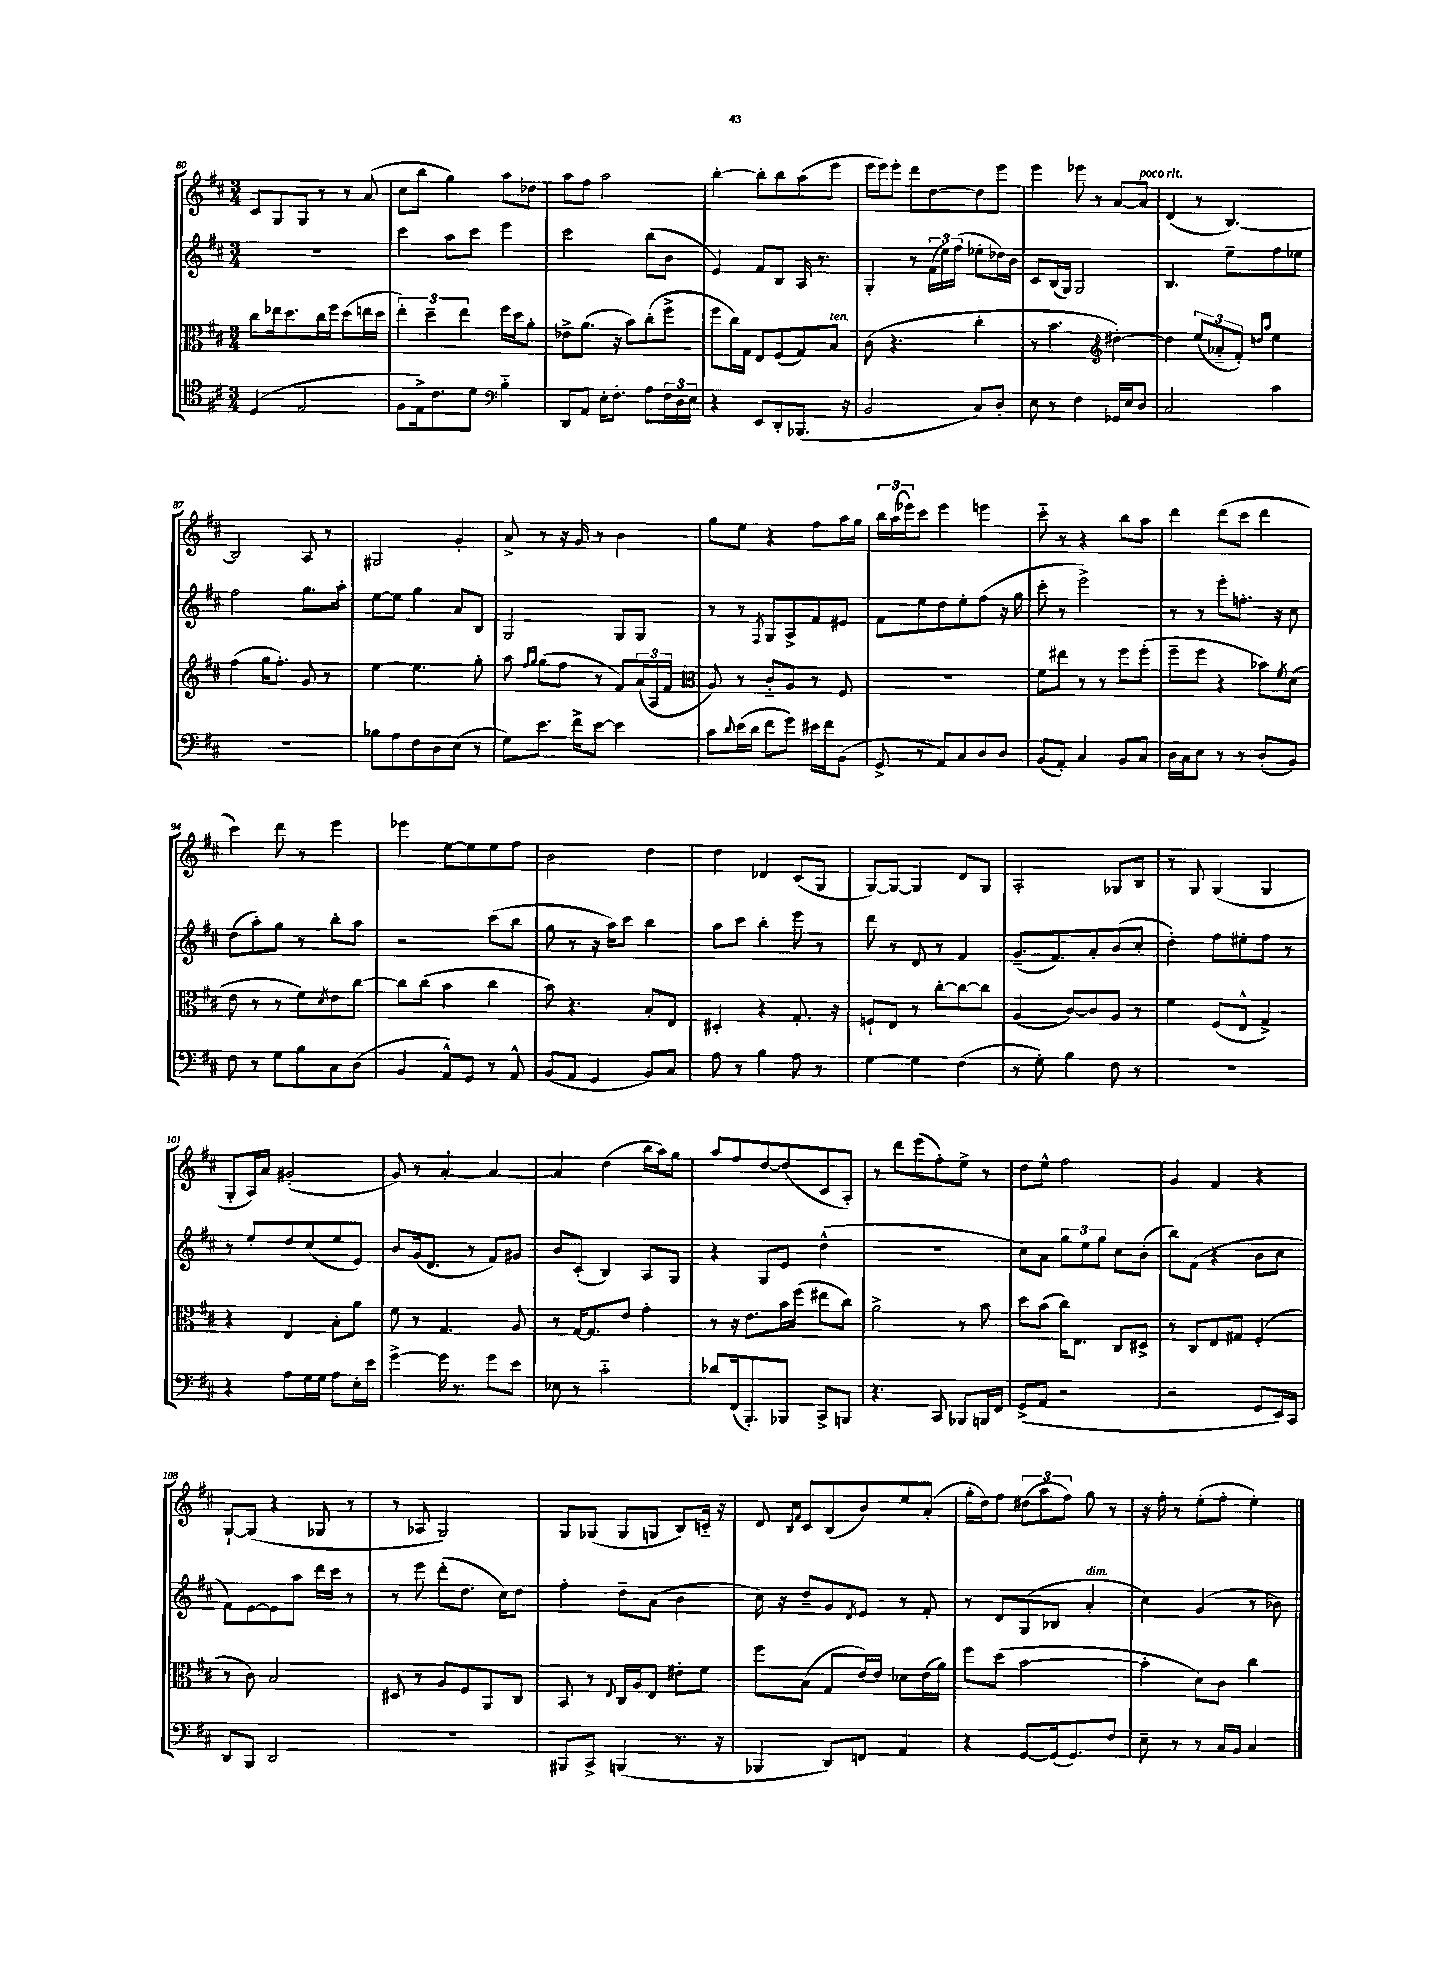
<<
\new StaffGroup <<
\new Staff = "s0" {
    \clef treble \key d \major \numericTimeSignature \time 3/4
    cis'8 g8 g8 r8 r8 a'8( |
    cis''8 b''8 g''4) a''8 des''8 |
    a''8 fis''8 a''2 |
    b''4~-. b''8-. b''8 a''8( e'''8 |
    e'''16 e'''16) e'''8-. d'''8 d''8~ d''8 e'''8 |
    e'''4 ees'''8 r8 a'8~ a'8^\markup { \italic "poco rit." } |
    d'4( r8 b4.~) |
    b2 a8 r8 |
    gis2 g'4-. |
    a'8-> r8 r16 g'16 r8 b'4 |
    g''8 e''8 r4 fis''8 a''16 g''16 |
    \tuplet 3/2 { b''16 a''16( ees'''16) } cis'''8 ees'''4 e'''4 |
    cis'''8-_ r8 r4 b''8 a''8 |
    d'''4 d'''8( cis'''8 d'''4 |
    cis'''4) d'''8 r8 e'''4 |
    ees'''4 e''8~ e''8 e''8 fis''8 |
    b'2 d''4 |
    d''4 des'4 cis'8( g8 |
    g8~) g8~ g4 d'8 g8 |
    a2-. ges8 b8 |
    r8 g8 g4( g4 |
    g8-. a16) a'16 gis'2-.( |
    g'8) r8 a'4~-. a'4~ |
    a'4 d''4( b''16 a''16) g''8 |
    a''8 fis''8 d''8~ d''8( cis'8 a8-.) |
    r8 d'''8 e'''8( fis''8-.) e''8-> r8 |
    d''8 e''8-^ fis''2 |
    g'4 fis'4 r4 |
    g8~-! g8( r4 ges8 r8 |
    r8 aes8 g2) |
    g8 ges8( ges8 g8 b8) c'16-_ r16 |
    d'8 \grace { b16 fis'16 } cis'8 b8( b'8) e''8 a'8-.( |
    g''16-. d''16) fis''8 \tuplet 3/2 { dis''8( a''8 fis''8) } g''8 r8 |
    r16 fis''16-. r8 e''8-.( fis''8-. e''4-.) \bar "|." |
}
\new Staff = "s1" {
    \clef treble \key d \major \numericTimeSignature \time 3/4
    R2. |
    cis'''4 a''8 cis'''8 e'''4 |
    cis'''2 b''8( b'8 |
    e'4) fis'8 b8 a16 r8. |
    g4-. r8 \tuplet 3/2 { fis'16( e''16) fis''16( } ees''8-. des''16) b'16 |
    cis'8 b16( g16) g2 |
    b4. e''8-- fis''8 ees''8 |
    fis''2 g''8. a''16-. |
    e''8~ e''8 g''4 a'8 b8 |
    g2 g8 g8 |
    r8 r8 \acciaccatura { fis8 } g8 a8-> fis'8 eis'8 |
    fis'8 e''8 d''8 e''8-. fis''8( r16 g''16 |
    cis'''8-. r8 e'''2->) |
    r8 r8 e'''8-. f''8.-. r16 cis''8 |
    d''8( a''8-.) g''8 r8 b''8-. a''8 |
    r2 cis'''8( b''8 |
    g''8 r8 r16 a''16) cis'''8 b''4 |
    a''8 cis'''8 b''4-. e'''8 r8 |
    d'''8 r8 d'8 r8 fis'4 |
    g'8.--( fis'8.) a'8-. b'8( cis''8-. |
    d''4-.) fis''8 eis''8-. fis''8 r8 |
    r8 e''8-. d''8 cis''8( e''8 e'8) |
    b'8 g'16( d'8. r8 fis'8) gis'8 |
    b'8 cis'8-.( b4) a8 g8 |
    r4 g8 e'8 d''4-^( |
    R2. |
    cis''8) a'8 \tuplet 3/2 { g''8 e''8 g''8 } cis''8 b'8-.( |
    b''8) fis'8( r4 b'8 cis''8 |
    fis'8) e'8~ e'8 a''8 d'''16 cis'''16 r8 |
    r8 e'''8 d'''8-.( d''8. cis''16) d''8 |
    fis''4-. d''8-- a'8( b'4 |
    cis''16) r16 d''8-- g'8 \acciaccatura { d'8 } e'8 r8 fis'8-. |
    r8 d'8 g8( bes8 a'4-.^\markup { \italic "dim." } |
    cis''4) g'4( r8 bes'8) \bar "|." |
}
\new Staff = "s2" {
    \clef alto \key d \major \numericTimeSignature \time 3/4
    cis''8 ees''16 d''8. cis''16 fis''16 d''8( e''16 d''16 |
    \tuplet 3/2 { e''4-.) d''4-- e''4 } fis''16 d''16 a'8-. |
    ees'8-> a'8.( r16 b'8) cis''8-.( fis''8-> |
    fis''8 cis''16) g16 e8 fis8( g8) b8^\markup { \italic "ten." } |
    cis'8( r4. cis''4-. |
    r8 b'4. \clef treble dis''4~-.) |
    dis''4 \tuplet 3/2 { e''8( aes'8-_ fis'8-.) } \grace { d''16 a''16 } e''4 |
    fis''4( g''16 fis''8.-.) g'8 r8 |
    e''4~ e''4. g''8-. |
    a''8 \grace { fis''16 g''16 } g''8( fis''8 r8 fis'8) \tuplet 3/2 { a'16( a16 fis'16 } |
    \clef alto a8) r8 cis'8-_ a8 r8 fis8 |
    R2. |
    fis'8 eis''8 r8 r8 fis''8 fis''8-.( |
    fis''8-- fis''8 r4 bes'8) \acciaccatura { fis'8 } d'8( |
    e'8 r8 r8 fis'8) \acciaccatura { d'8 } e'8 cis''8~ |
    cis''8 cis''8( b'4 cis''4 |
    b'8) r4. b8-. e8 |
    dis4-. r4 g8.-. r16 |
    f8-! e8 r8 cis''8~-. cis''8~ cis''8 |
    a4( cis'8~) cis'8 a8 r8 |
    fis'4 fis8( e8-^ g4->) |
    r4 e4 b8-. a'8 |
    fis'8 r8 g4. a8 |
    r8 g16~ g8. e'8 g'4-. |
    r8 r16 e'8. b'16 fis''16( eis''8 cis''8) |
    a'2-> r8 b'8 |
    d''8 b'8( cis''16) e8. cis8 dis8-> |
    r8 cis8 e8 gis8 fis4-.( |
    r8 cis'8) b2 |
    dis8 r8 a8 fis8 a,8 cis8 |
    b,8 r8 \appoggiatura { e8 } cis16 a16 e8 eis'8-. fis'8 |
    fis''8 b8( g8 e'16~) e'16 des'8 e'16( a'16) |
    fis''8 d''8( b'2~ |
    b'4-. d'8) cis'8 cis''4 \bar "|." |
}
\new Staff = "s3" {
    \clef tenor \key d \major \numericTimeSignature \time 3/4
    d4( e2 |
    fis8 e16->) cis'8. d'8 \clef bass b4-_ |
    d,8 a,8 e16-. fis8.-. a8 \tuplet 3/2 { fis16 d16 e16 } |
    r4 e,8 d,8-. bes,,8.( r16 |
    b,2 cis8) d8-. |
    e8 r8 fis4 ges,16 e16 d8 |
    cis2 cis'4 |
    R2. |
    bes8 a8 fis8 d8 e8( r8 |
    g8) e'8. fis'16-> e'8~ e'4 |
    cis'8 \appoggiatura { d'8 } e'16( d'16 fis'8 g'8) eis'16 fis'16 b,8( |
    g,8-> r8 a,8) cis8 d8 d8 |
    b,8( a,8-.) cis4 b,8 cis8 |
    d16 cis16 e8 r8 r8 d8-.( b,8) |
    fis8 r8 g8 b8 cis8 d8( |
    b,4 a,8-^) g,8 r8 a,8-^ |
    b,8( a,8 g,4 b,8) cis8 |
    a8 r8 b4 a8 r8 |
    g4~ g4 fis4( |
    r8 g8-.) b4 fis8 r8 |
    R2. |
    r4 a8 g16 g16 a8 e16-. e'16 |
    g'4~-> g'16 r8. g'8 e'8 |
    ees8 r8 cis'2-_ |
    des'8 fis,16( b,,8.-.) bes,,8 cis,8-> b,,8 |
    r4. cis,8 bes,,8 b,,16 fis,16 |
    g,8->( a,8 r2 |
    r2 g,8 e,16) cis,16 |
    d,8 b,,8 d,2 |
    R2. |
    bis,,8 cis,8-> b,,4( r8. r16 |
    bes,,4 d,8) f,8 a,4 |
    r4 g,8~ g,16( g,8.) fis8 |
    e8-- r8 r8 cis16 b,16 cis4 \bar "|." |
}
>>
>>
\layout { \context { \Score currentBarNumber = #80 } }
